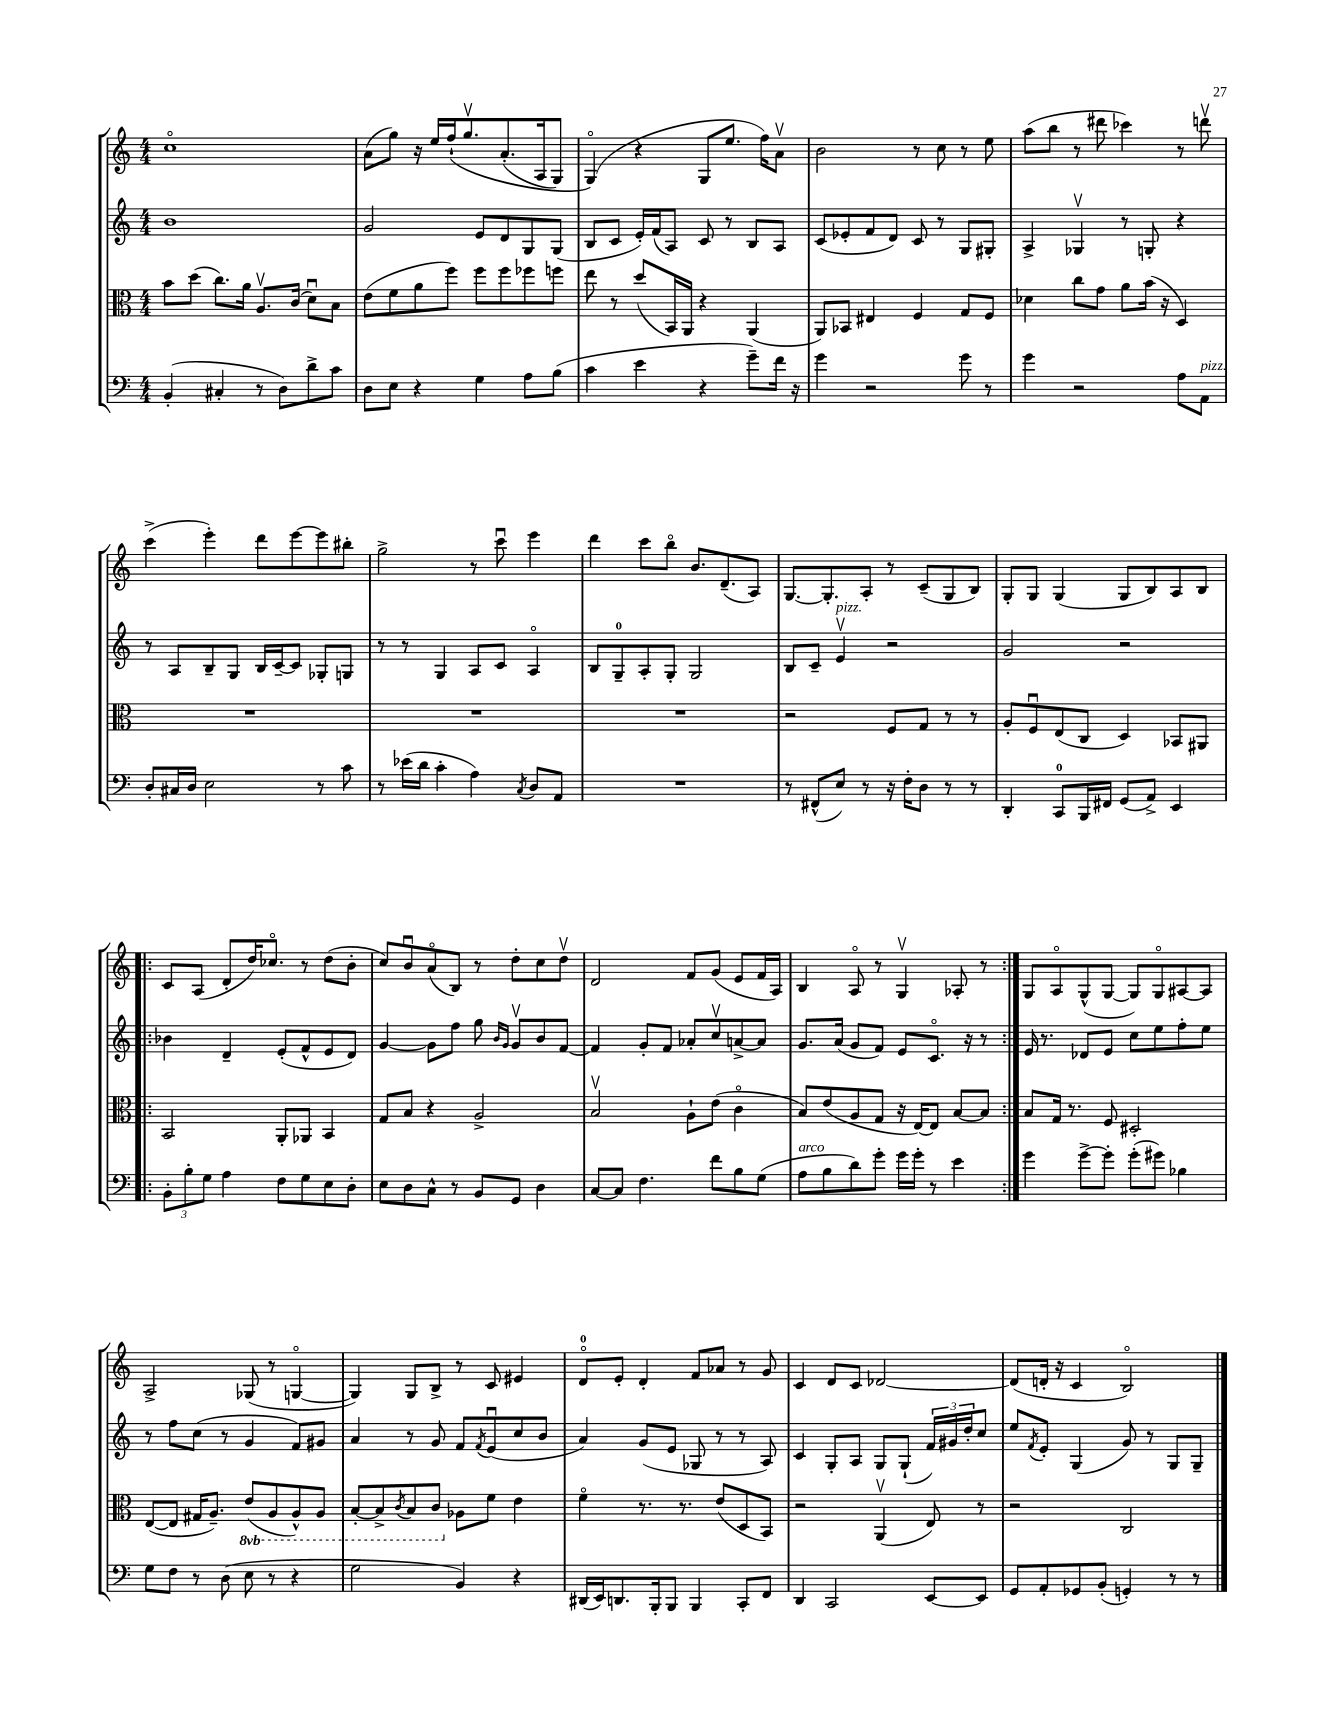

**kern	**kern	**kern	**kern
*staff4	*staff3	*staff2	*staff1
*clefF4	*clefC3	*clefG2	*clefG2
*k[]	*k[]	*k[]	*k[]
*M4/4	*M4/4	*M4/4	*M4/4
(4BB'	8b	1b	1cco
.	(8dd	.	.
4C#'	8.cc)	.	.
.	16a	.	.
8r	8.Av	.	.
8D)	.	.	.
.	(16c	.	.
8d^	8du)	.	.
8c	8B	.	.
=	=	=	=
8D	(8e	2g	(8a
8E	8f	.	8gg)
4r	8a	.	16r
.	.	.	16ee
.	8ff)	.	&(16ff`
.	.	.	8.ggv
4G	8ff	8e	.
.	8ff	8d	(8.a'
8A	8ff-	8G	.
.	.	.	16A
(8B	8ff	(8G	8G)
=	=	=	=
4c	8ee	8B	(4Go&)
.	8r	8c	.
4e	(8dd	16e')	4r
.	.	(16f	.
.	16BB)	8A)	.
.	16AA	.	.
4r	4r	8c	8G
.	.	8r	8.ee
8g~)	(4AA	8B	.
.	.	.	16ff)
16f	.	8A	8av
16r	.	.	.
=	=	=	=
4g	8AA)	(8c	2b
.	8BB-	8e-'	.
2r	4E#	8f	.
.	.	8d)	.
.	4F	8c	8r
.	.	8r	8cc
8g	8G	8G	8r
8r	8F	8G#'	8ee
=	=	=	=
4g	4d-	4A^	(8aa
.	.	.	8bb
2r	8cc	4G-v	8r
.	8g	.	8ddd#
.	8a	8r	4ccc-)
.	(16b	8G'	.
.	16r	.	.
8A	4D)	4r	8r
8AA	.	.	8dddv
=	=	=	=
8D'	1r	8r	(4ccc^
16C#	.	8A	.
16D	.	.	.
2E	.	8B~	4eee')
.	.	8G	.
.	.	16B	8ddd
.	.	[16c~	.
.	.	8c]	[8eee
8r	.	8G-'	8eee]
8c	.	8G	8bb#'
=	=	=	=
8r	1r	8r	2gg^
(16e-	.	8r	.
16d	.	.	.
4c'	.	4G	.
4A)	.	8A	8r
.	.	8c	8cccu
8qC	.	.	.
8D	.	4Ao	4eee
8AA	.	.	.
=	=	=	=
1r	1r	8B	4ddd
.	.	8G~	.
.	.	8A'	8ccc
.	.	8G'	8bbo
.	.	2G	8.b
.	.	.	(8.d~
.	.	.	8A)
=	=	=	=
8r	2r	8B	[8.G
(8FF#^^	.	8c~	.
.	.	.	8.G']
8E)	.	4ev	.
8r	.	.	8A'
16r	8F	2r	8r
16F'	.	.	.
8D	8G	.	(8c~
8r	8r	.	8G
8r	8r	.	8B)
=	=	=	=
4DD'	8A'	2g	8G'
.	8Fu	.	8G
8CC	(8E	.	(4G
16BBB	8C	.	.
16FF#	.	.	.
(8GG	4D)	2r	8G
8AA^)	.	.	8B)
4EE	8BB-	.	8A
.	8AA#	.	8B
=!|:	=!|:	=!|:	=!|:
12BB'	2BB	4b-	8c
12B'	.	.	.
.	.	.	(8A
12G	.	.	.
4A	.	4d~	8d'
.	.	.	16dd)
.	.	.	8.cc-o
8F	8AA'	(8e'	.
8G	8AA-	8f^^	8r
8E	4BB	8e	(8dd
8D'	.	8d)	8b'
=	=	=	=
8E	8G	[4g	8cc)
8D	8B	.	8bu
8C^^	4r	8g]	(8ao
8r	.	8ff	8B)
8BB	2A^	8gg	8r
.	.	16qqb	.
.	.	16qqg	.
8GG	.	8gv	8dd'
4D	.	8b	8cc
.	.	[8f	8ddv
=	=	=	=
[8C	2Bv	4f]	2d
8C]	.	.	.
4.F	.	8g'	.
.	.	8f	.
.	8A`	8a-'	8f
8f	(8e	8ccv	(8g
8B	4co	[8a^	8e
(8G	.	8a]	16f
.	.	.	16A)
=	=	=	=
8A	8B)	8.g	4B
8B	(8e	.	.
.	.	(16a	.
8d)	8A	8g	8Ao
8g'	8G	8f)	8r
16g	16r	8e	4Gv
16g'	[16E)	.	.
8r	8E]	8.co	.
4e	[8B	.	8A-'
.	.	16r	.
.	8B]	8r	8r
=:|!	=:|!	=:|!	=:|!
4g	8B	16e	8G
.	.	8.r	.
.	16G	.	8Ao
.	8.r	.	.
[8g^	.	8d-	(8G^^
8g']	8F	8e	[8G
(8g'	2D#'	8cc	8G])
8g#)	.	8ee	8Go
4B-	.	8ff'	[8A#
.	.	8ee	8A#]
=	=	=	=
8G	([8E	8r	2A^
8F	8E]	8ff	.
8r	16G#	(8cc	.
.	8.A~)	.	.
(8D	.	8r	.
8E	(8E	4g	(8G-
8r	8AA	.	8r
4r	8AA^^)	8f)	[4Go
.	8AA	8g#	.
=	=	=	=
2G	[8BB'	4a	4G])
.	8BB^]	.	.
.	8qC	.	.
.	8BB	8r	8G
.	8C	8g	8B^
4BB)	8A-	8f	8r
.	.	8qf	.
.	8f	(8eu	8c
4r	4e	8cc	4e#
.	.	8b	.
=	=	=	=
(16DD#	4fo	4a)	8do
16EE)	.	.	.
8.DD	.	.	8e'
.	8.r	(8g	4d'
16BBB'	.	.	.
8BBB	.	8e	.
.	8.r	.	.
4BBB	.	8G-	8f
.	(8e	8r	8a-
8CC'	8D	8r	8r
8FF	8BB)	8A)	8g
=	=	=	=
4DD	2r	4c	4c
2CC	.	8G'	8d
.	.	8A	8c
.	(4AAv	8G	[2d-
.	.	(8G`	.
[8EE	8E)	24f)	.
.	.	24g#	.
.	.	24dd'	.
8EE]	8r	8cc	.
=	=	=	=
8GG	2r	8ee	(8d-]
.	.	8qf	.
8AA'	.	8e'	16d'
.	.	.	16r
8GG-	.	(4G	4c
(8BB'	.	.	.
4GG')	2C	8g)	2Bo)
.	.	8r	.
8r	.	8G	.
8r	.	8G~	.
==	==	==	==
*-	*-	*-	*-
